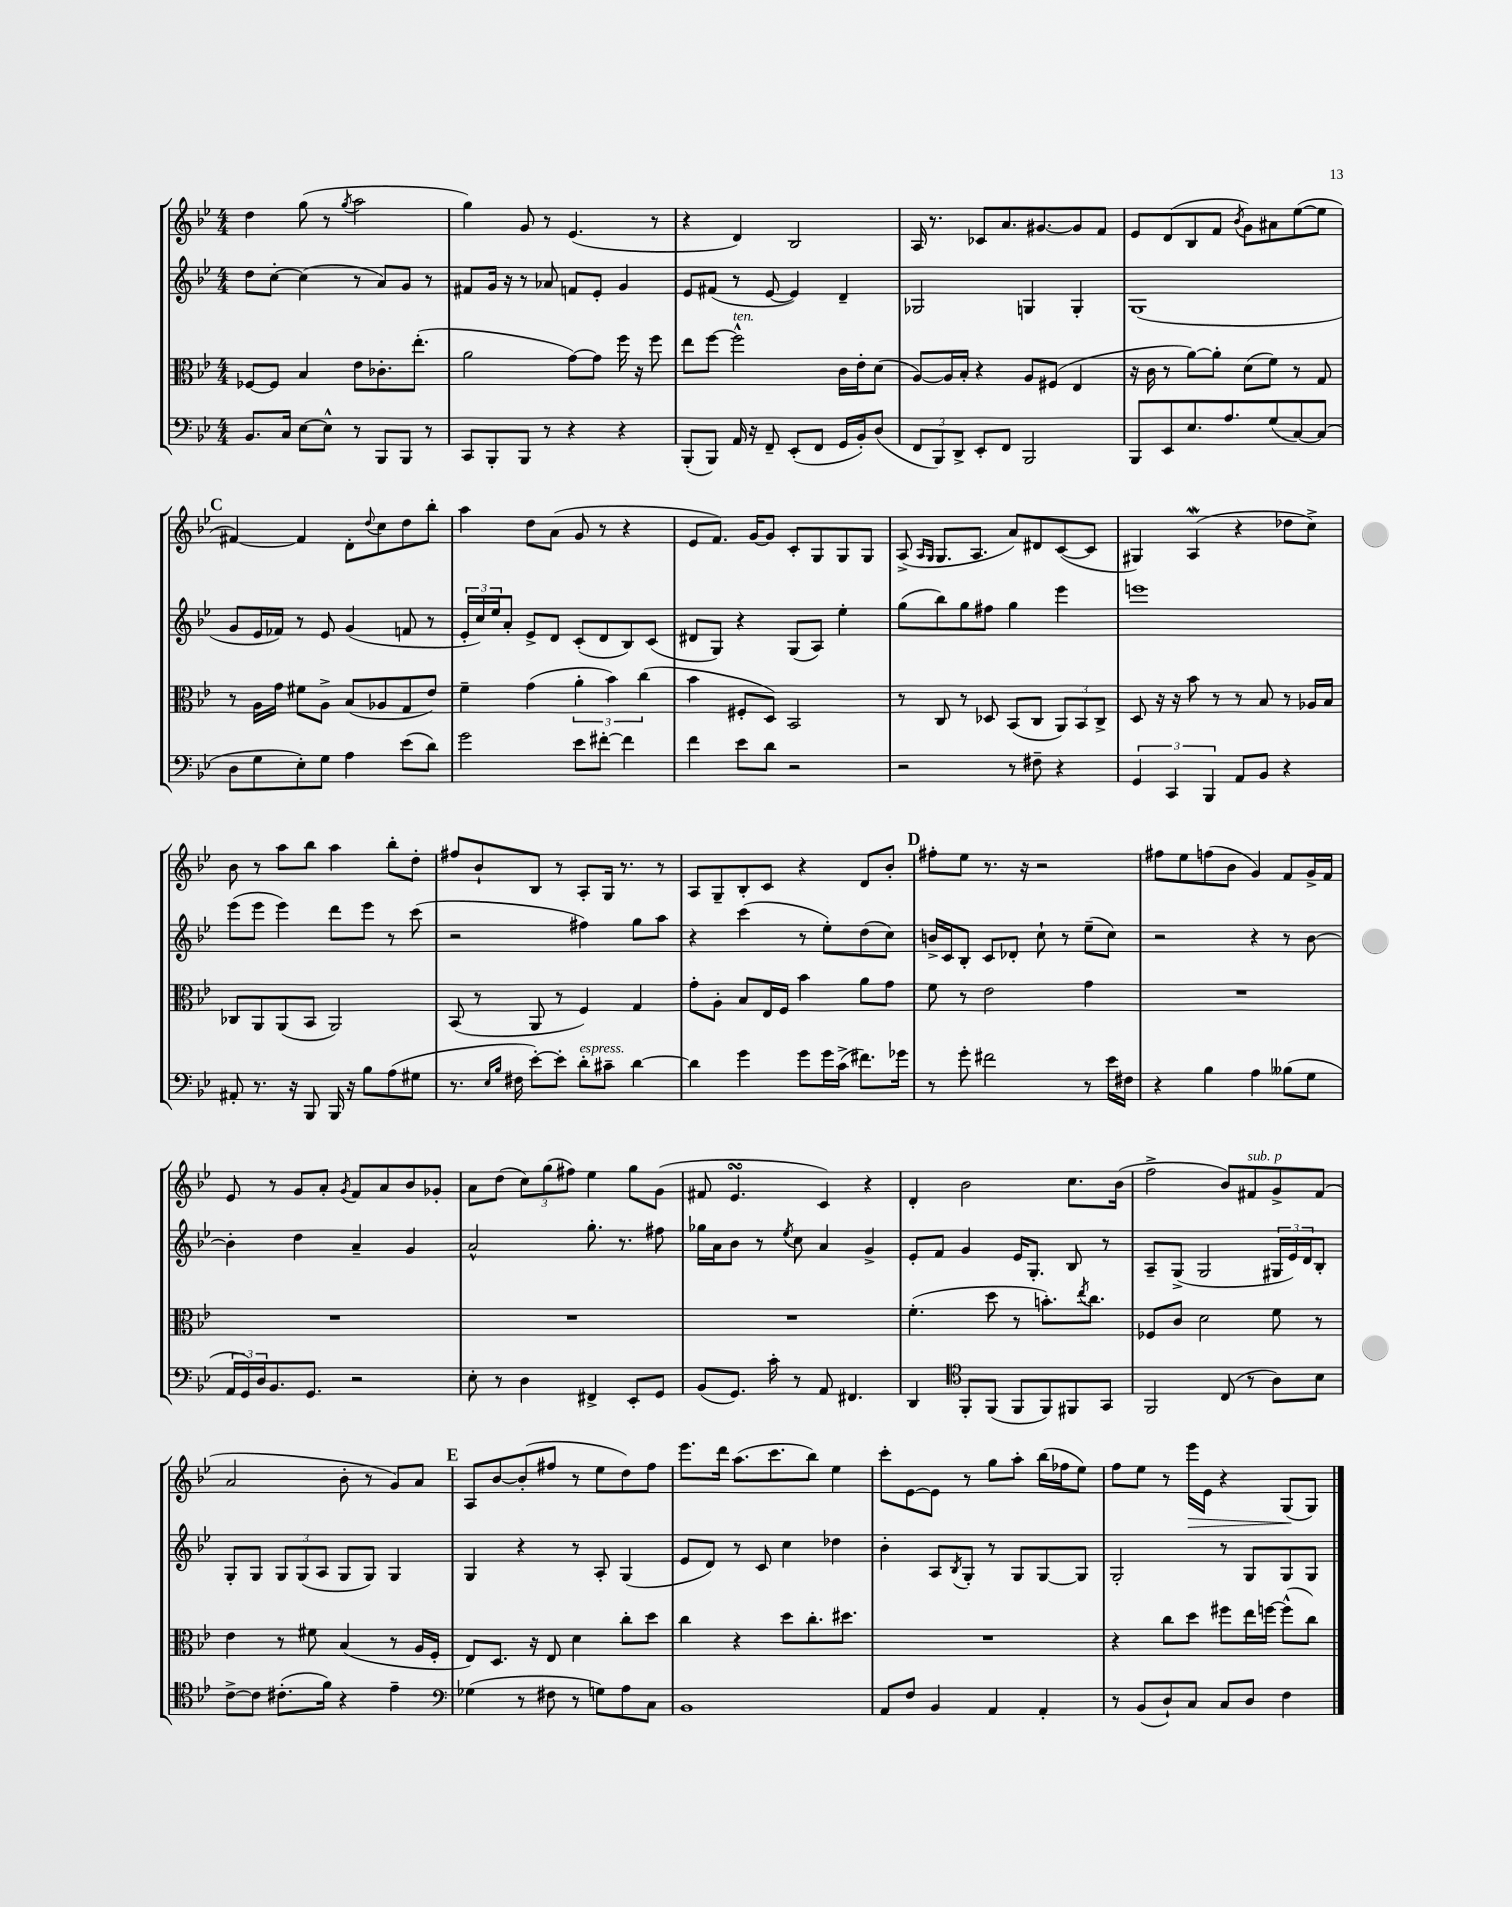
<<
\new StaffGroup <<
\new Staff = "s0" {
    \clef treble \key bes \major \numericTimeSignature \time 4/4
    d''4 g''8( r8 \acciaccatura { g''8 } a''2 |
    g''4) g'8 r8 ees'4.( r8 |
    r4 d'4) bes2 |
    a16 r8. ces'8 a'8. gis'8.~ gis'8 f'8 |
    ees'8 d'8( bes8 f'8 \acciaccatura { bes'8 } g'8) ais'8 ees''8~( ees''8 |
    \mark \markup { \bold "C" } fis'4~) fis'4 d'8-. \appoggiatura { d''8 } c''8 d''8 bes''8-. |
    a''4 d''8 a'8( g'8 r8 r4 |
    ees'8 f'8.) g'16~ g'8 c'8-. g8 g8 g8 |
    a8->( \grace { a16 g16 } g8. a8. a'8) dis'8 c'8~( c'8 |
    gis4) a4\mordent( r4 des''8 c''8->) |
    bes'8 r8 a''8 bes''8 a''4 bes''8-. d''8-. |
    fis''8 bes'8-! bes8 r8 a8-. g16 r8. r8 |
    a8 g8-- bes8-. c'8 r4 d'8 bes'8-. |
    \mark \markup { \bold "D" } fis''8-. ees''8 r8. r16 r2 |
    fis''8 ees''8 f''8( bes'8 g'4) f'8 g'16-> f'16 |
    ees'8 r8 g'8 a'8-. \acciaccatura { g'8 } f'8 a'8 bes'8 ges'8-. |
    a'8 d''8( \tuplet 3/2 { c''8) g''8( fis''8) } ees''4 g''8 g'8( |
    fis'8 ees'4.\turn c'4) r4 |
    d'4-. bes'2 c''8. bes'16( |
    f''2-> bes'8) fis'8^\markup { \italic "sub. p" } g'8-> fis'8( |
    a'2 bes'8-. r8 g'8) a'8 |
    \mark \markup { \bold "E" } a8 bes'8~ bes'8-.( fis''8 r8 ees''8 d''8) fis''8 |
    ees'''8. d'''16 a''8.( c'''8. bes''8) ees''4 |
    c'''8-. ees'8~ ees'8 r8 g''8 a''8-. bes''16( fes''16 ees''8) |
    f''8 ees''8 r8 ees'''16\> ees'16 r4 g8\!( g8) \bar "|." |
}
\new Staff = "s1" {
    \clef treble \key bes \major \numericTimeSignature \time 4/4
    d''8 c''8~-. c''4( r8 a'8) g'8 r8 |
    fis'8 g'16 r16 r8 aes'8 f'8 ees'8-. g'4 |
    ees'8 fis'8( r8 ees'8~ ees'4) d'4-- |
    ges2 g4 g4-. |
    g1( |
    \mark \markup { \bold "C" } g'8 ees'16 fes'16) r8 ees'8 g'4( f'8 r8 |
    \tuplet 3/2 { ees'16-. c''16) ees''16 } a'8-. ees'8-> d'8 c'8-.( d'8 bes8) c'8( |
    dis'8 g8) r4 g8( a8) ees''4-. |
    g''8( bes''8) g''8 fis''8 g''4 ees'''4 |
    e'''1 |
    ees'''8( ees'''8 ees'''4) d'''8 ees'''8 r8 c'''8( |
    r2 fis''4) g''8 a''8 |
    r4 c'''4( r8 ees''8-.) d''8( c''8) |
    \mark \markup { \bold "D" } b'16-> c'16 bes8-. c'8 des'8-. c''8-! r8 ees''8--( c''8) |
    r2 r4 r8 bes'8~ |
    bes'4-. d''4 a'4-- g'4 |
    a'2-^ g''8.-. r8. fis''8 |
    ges''16 a'16 bes'8 r8 \acciaccatura { ees''8 } c''8 a'4 g'4-> |
    ees'8-. f'8 g'4 ees'16 g8.-. bes8 r8 |
    a8-- g8->( g2 \tuplet 3/2 { gis16 ees'16) d'16 } bes8-. |
    g8-. g8 \tuplet 3/2 { g8 g8( a8 } g8 g8) g4 |
    \mark \markup { \bold "E" } g4 r4 r8 a8-. g4( |
    ees'8 d'8) r8 c'8 c''4 des''4 |
    bes'4-. a8 \acciaccatura { bes8 } g8-. r8 g8 g8~ g8 |
    g2-. r8 g8 g8 g8 \bar "|." |
}
\new Staff = "s2" {
    \clef alto \key bes \major \numericTimeSignature \time 4/4
    fes8~ fes8 bes4 ees'8 ces'8.-. ees''8.-.( |
    a'2 g'8~) g'8 f''16 r16 f''8 |
    ees''8 f''8~ f''2-^^\markup { \italic "ten." } c'16 ees'16-. d'8( |
    a8~) a16 bes16-. r4 a8 fis8( ees4 |
    r16 c'16 r8 a'8~) a'8-. d'8( f'8) r8 g8 |
    \mark \markup { \bold "C" } r8 a16 g'16 fis'8 a8-> bes8( aes8 g8 ees'8) |
    f'4-- g'4( \tuplet 3/2 { a'4-. bes'4) c''4( } |
    bes'4 fis8-. d8) bes,2 |
    r8 c8 r8 des8 bes,8( c8 \tuplet 3/2 { a,8) bes,8 c8-> } |
    d8 r16 r16 bes'8 r8 r8 bes8 r8 aes16 bes16 |
    ces8 a,8 a,8( bes,8 a,2) |
    bes,8( r8 a,8 r8 f4) g4 |
    g'8-. a8-. bes8 ees16 f16 bes'4 a'8 g'8 |
    \mark \markup { \bold "D" } f'8 r8 ees'2 g'4 |
    R1 |
    R1 |
    R1 |
    R1 |
    f'4.-.( d''8 r8 b'8.-.) \acciaccatura { ees''8 } c''8. |
    fes8 c'8 d'2 f'8 r8 |
    ees'4 r8 fis'8 bes4( r8 a16 f16-. |
    \mark \markup { \bold "E" } ees8) d8. r16 ees8 d'4 c''8-. d''8 |
    c''4 r4 d''8 c''8.-. dis''8. |
    R1 |
    r4 c''8 d''8 fis''8 ees''16 f''16~ f''8-^( c''8) \bar "|." |
}
\new Staff = "s3" {
    \clef bass \key bes \major \numericTimeSignature \time 4/4
    bes,8. c16 ees8~ ees8-^ r8 bes,,8 bes,,8 r8 |
    c,8 bes,,8-. bes,,8 r8 r4 r4 |
    bes,,8-.( bes,,8) a,16 r16 f,8-- ees,8-.( f,8 g,16 bes,16-.) d8( |
    \tuplet 3/2 { f,8 bes,,8) d,8-> } ees,8-. f,8 bes,,2 |
    bes,,8 ees,8 ees8. a8. g8( c8~) c8( |
    \mark \markup { \bold "C" } d8 g8 ees8-.) g8 a4 ees'8( d'8) |
    g'2 ees'8 fis'8~-. fis'4 |
    f'4 ees'8 d'8 r2 |
    r2 r8 fis8-- r4 |
    \tuplet 3/2 { g,4 c,4 bes,,4 } a,8 bes,8 r4 |
    ais,8-. r8. r16 bes,,8 bes,,16 r16 bes8 a8( gis8 |
    r8. \grace { ees16 bes16 } fis16 ees'8~-.) ees'8-. d'8-.^\markup { \italic "espress." } cis'8-- d'4~ |
    d'4 g'4 g'8 g'16 c'16->( fis'8.) ges'16 |
    \mark \markup { \bold "D" } r8 g'8-. fis'2 r8 ees'16 fis16 |
    r4 bes4 a4 beses8( g8 |
    \tuplet 3/2 { a,16 g,16) d16 } bes,8. g,8. r2 |
    ees8-. r8 d4 fis,4-> ees,8-. g,8 |
    bes,8( g,8.) c'16-. r8 a,8 fis,4. |
    d,4 \clef tenor f,8-. f,8( f,8 f,8) fis,8 g,8 |
    f,2 c8( r8 a8) bes8 |
    c'8~-> c'8 cis'8.-.( f'16) r4 ees'4-- |
    \mark \markup { \bold "E" } \clef bass ges4( r8 fis8 r8 g8) a8 c8 |
    bes,1 |
    a,8 f8 bes,4 a,4 a,4-. |
    r8 bes,8( d8-!) c8 c8 d8 f4 \bar "|." |
}
>>
>>
\layout { \context { \Score \remove "Bar_number_engraver" } }
